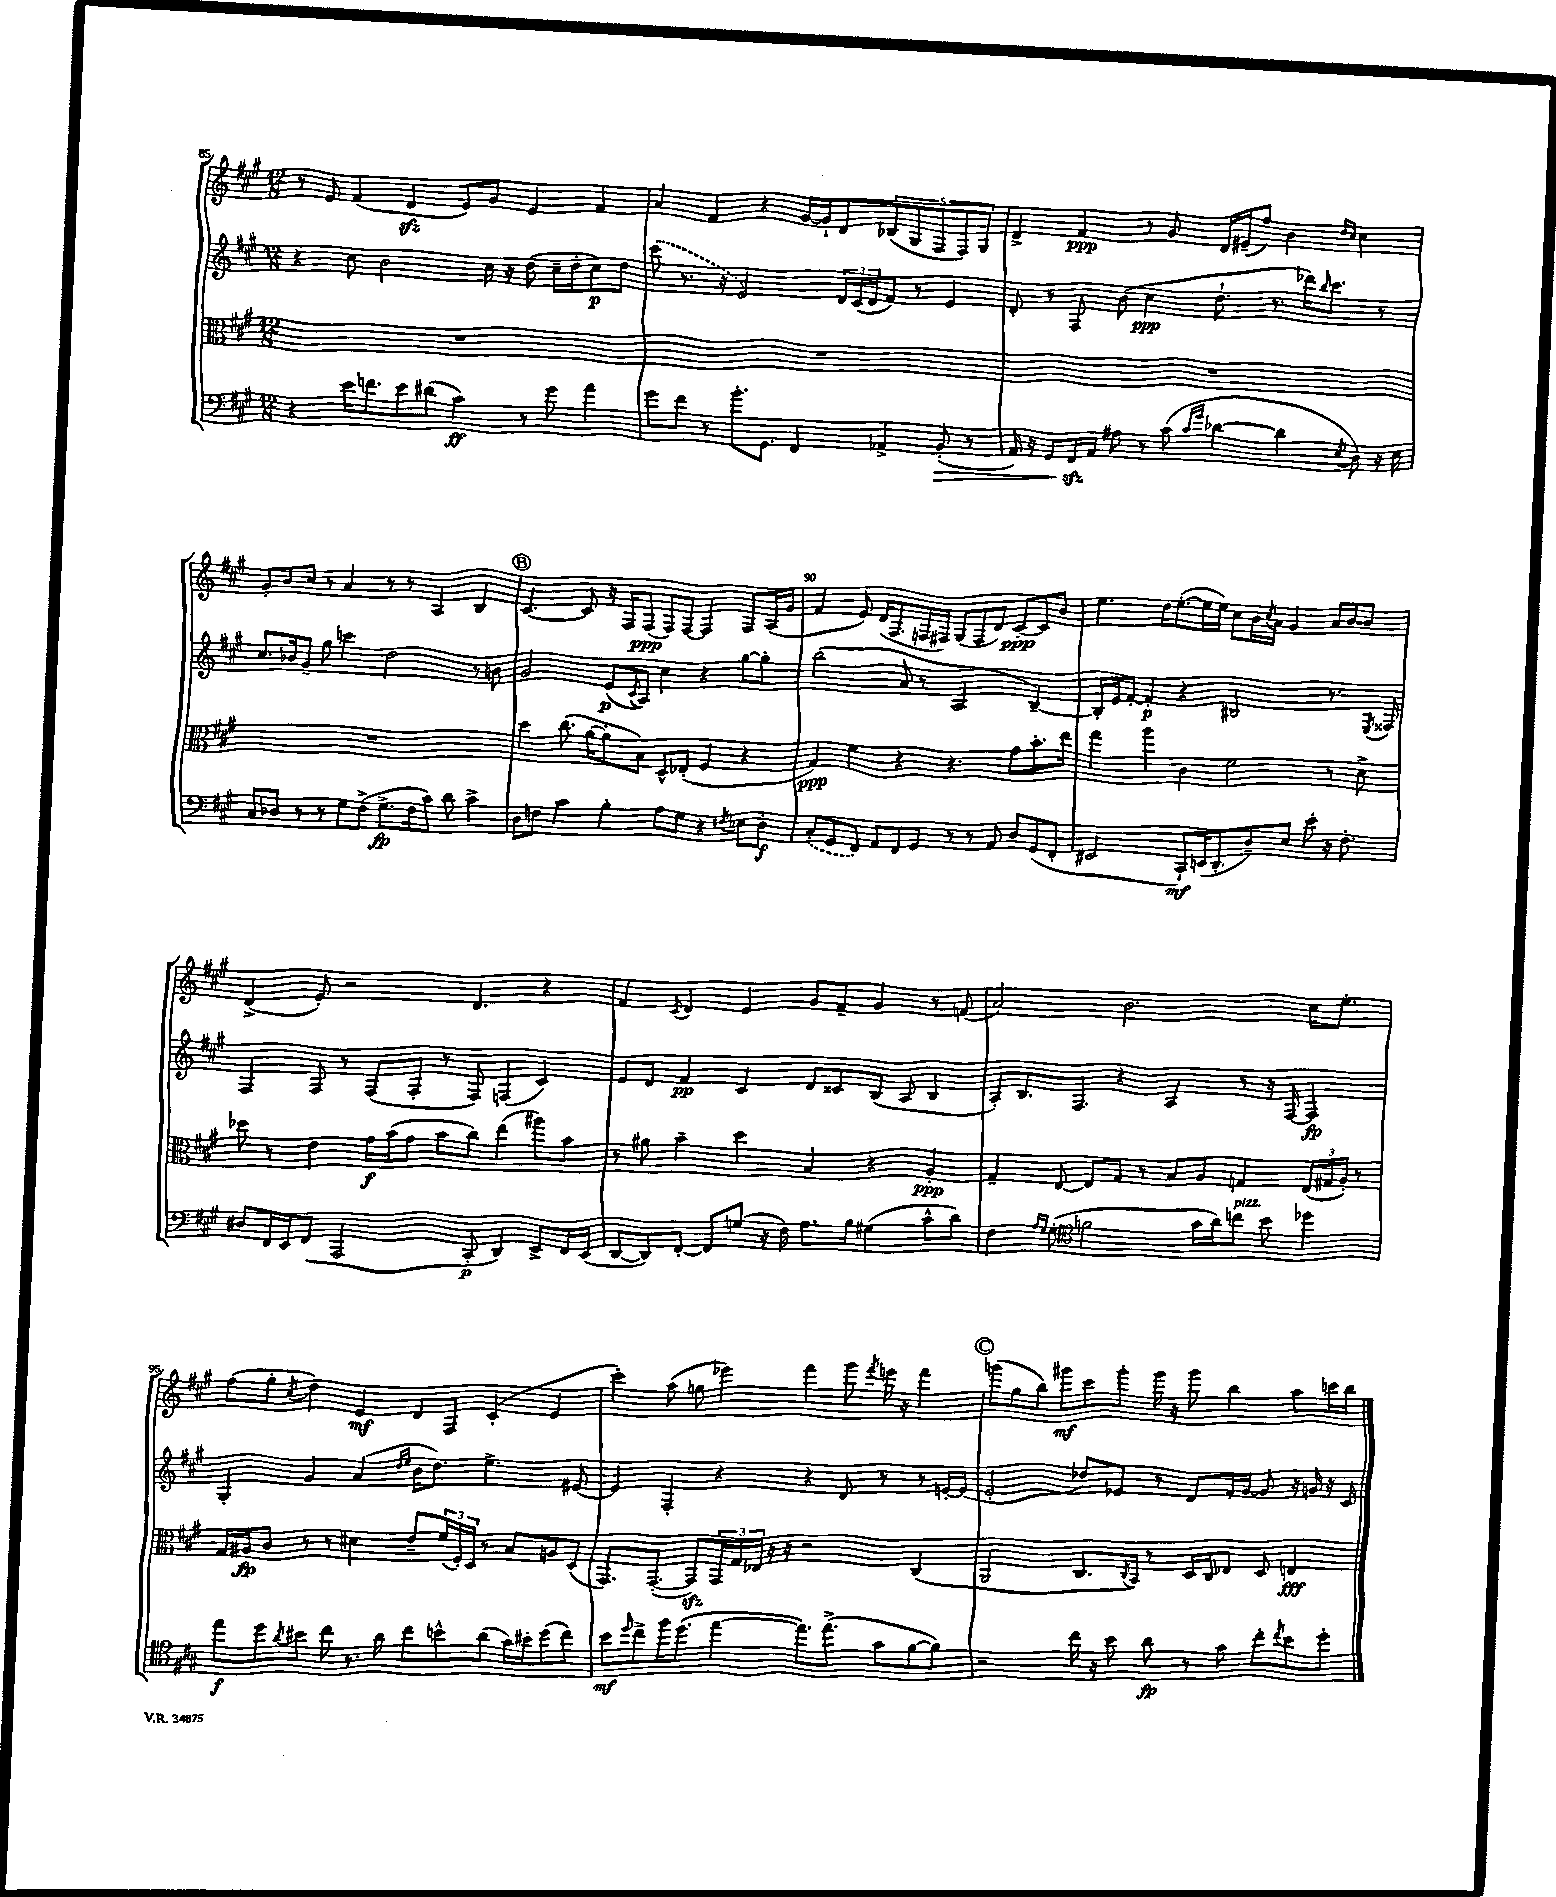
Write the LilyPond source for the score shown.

<<
\new StaffGroup <<
\new Staff = "s0" {
    \clef treble \key a \major \numericTimeSignature \time 12/8
    r8 e'8 fis'4( d'4\sfz e'8) gis'8 e'4 fis'4 |
    a'4 fis'4 r4 gis'16~ gis'16-! d'8 \tuplet 5/4 { bes8( gis8 fis8 fis8) gis8 } |
    d'4-> fis'4\ppp r8 gis'8 d'16 eis'16--( fis''8) b'4 \grace { d''16 cis''16 } cis''4 |
    gis'8-. b'8 cis''8 r8 a'4 r8 r8 a4 b4 |
    \mark \markup { \circle "B" } cis'4.~ cis'8 r16 fis16 fis8\ppp( fis8) fis8~ fis4 fis8 a16( gis'16 |
    fis'4 e'8) d'16( fis8. f16 fis16) gis8( fis8 d'8) cis'8~-.\ppp cis'8 b'8 |
    e''4. d''16 e''8.~-.( e''16 e''16) cis''8 b'16 \acciaccatura { cis''8 } a'16 gis'4 a'16 b'16~ b'8 |
    d'4->( e'8-.) r2 d'4. r4 |
    fis'4 \acciaccatura { cis'8 } d'4 e'4 gis'8 fis'8-- gis'4 r8 f'8( |
    a'2) b'2. cis''16 e''8.-. |
    fis''8( gis''8-. \acciaccatura { cis''8 } d''4) e'4\mf d'8 fis8 cis'4-.( e'4 |
    cis'''4-.) a''8( g''8 ees'''4) fis'''4 gis'''8 \acciaccatura { fis'''8 } e'''16 r16 fis'''4 |
    \mark \markup { \circle "C" } g'''8( gis''8 b''8) gis'''8\mf cis'''8 gis'''8-. gis'''16 r16 gis'''8 b''4 a''8 c'''16 b''16 \bar "|." |
}
\new Staff = "s1" {
    \clef treble \key a \major \numericTimeSignature \time 12/8
    r4 cis''8 b'2 cis''16 r16 d''8( cis''16-- d''16-. cis''8\p) d''8 |
    \once \slurDashed cis'''8( r8. r16 e'2) \tuplet 3/2 { d'16 cis'16( d'16 } fis'8) r8 e'4 |
    d'8-. r8 fis8 b'8( cis''4\ppp d''8.-! r8. des'''16) \grace { b''16 } cis'''8. r8 |
    cis''8. bes'16 gis'8-- gis''8 c'''4 d''2 r8 b'8 |
    \mark \markup { \circle "B" } gis'2 e'8\p( \acciaccatura { cis'8 } a8) cis''4 r4 gis''8~ gis''8-. |
    b''2( a'8 r8 a2 b4~--) |
    b16-. e'16 fis'8~-. fis'4-.\p r4 bis2 r8. \acciaccatura { e8 } fisis16 |
    fis4 fis8 r8 fis8( fis8-. r8 fis8) f4( cis'4) |
    e'8 d'8 fis'4\pp cis'4 d'8 cisis'8 b8( a8 b4 |
    a8-.) b8. fis8. r4 a4 r8 r16 fis16~ fis4\fp |
    gis4-. gis'4 a'4( \grace { d''16 e''16 } b'16 d''8.) e''4.-> eis'8~ |
    eis'4 fis4-. r4 r4 d'8 r8 r8 e'16~-. e'16( |
    \mark \markup { \circle "C" } e'2-. des''8) ees'8 r8 d'8 fis'16-. gis'16~ gis'8 r16 g'16 r16 cis'16 \bar "|." |
}
\new Staff = "s2" {
    \clef alto \key a \major \numericTimeSignature \time 12/8
    R1. |
    R1. |
    R1. |
    R1. |
    \mark \markup { \circle "B" } d''4 cis''8.( a'16~ a'8-. b8) d8-^ ees8-.( fis4 r4 |
    gis4\ppp) fis'4 r4 r4. gis'8 b'8.-. e''16 |
    gis''4 a''4 cis'4 fis'2 r8 d'8-> |
    des''8 r8 e'4 gis'16\f b'16( gis'8 b'8 cis''8) e''4( ais''8) b'8 |
    r8 ais'8 b'4-- d''4 b4 r4 a4-.\ppp |
    gis4-- e8~ e8 gis8 r8 b8 a8 g4 \tuplet 3/2 { e16( gis16 a16-.) } r8 |
    gis16 ais16\fp cis'8 r8 r8 dis'4 e'8-- \tuplet 3/2 { fis'16( fis16-.) d16 } r8 b8 a8 d8( |
    gis,8.) gis,8.~-.( gis,8\sfz) \tuplet 3/2 { gis,16 gis16 ees16 } r16 r16 r2 cis4( |
    \mark \markup { \circle "C" } a,2 cis8. \acciaccatura { cis8 } b,16) r8 d16 cis16 ees8 d8 e4\fff \bar "|." |
}
\new Staff = "s3" {
    \clef bass \key a \major \numericTimeSignature \time 12/8
    r4 e'16 f'8. e'8 dis'8( cis'4\ff) r8 gis'8 a'4 |
    gis'8 fis'8 r8 b'8.-. gis,8. fis,4 aes,4-> b,8-.\>( r8 |
    a,16) r16 gis,8 fis,16\sfz\! a,16 ais8 r8 cis'8( \grace { cis'16 gis'16 } des'4~ des'4 \acciaccatura { e8 } d8) r16 e16 |
    cis8 des8 r8 r8 gis8 fis8->( gis8.->\fp fis16 cis'8) d'8 cis'4-> |
    \mark \markup { \circle "B" } d8 f8 cis'4 b4-. a8 gis8 r4 \acciaccatura { fis8 } ees8 d8-.\f |
    \once \slurDashed cis8-.( gis,8 fis,8) a,8 fis,8 gis,8 r8 r8 a,8 d8 gis,8( fis,8-. |
    eis,2 cis,8-!\mf) e,16( d,8.-. d8--) e8 e'8-. r16 fis8.-. |
    dis8 fis,16 e,16 fis,8( a,,2 cis,8-.\p d,4) e,8-> fis,16 e,16( |
    d,8~ d,8) fis,8~-. fis,8 g8( r16 fis16) a8. b16 gis4( cis'8-^ d'8) |
    fis4 \grace { a16 gis16 } gis8-.( \clef tenor f'2 gis'16 a'16) c''8^\markup { \italic "pizz." } b'8 des''4 |
    e''8\f d''8 \acciaccatura { a'8 } bis'8 cis''8 r8. a'16 cis''8 b'8-^ a'8( gis'16) bis'16-. d''8( cis''8) |
    b'8\mf \grace { d''16 } cis''8-> fis''16 d''8.( e''4~ e''8.) e''8.->( gis'8 fis'8~ fis'8) |
    \mark \markup { \circle "C" } r2 cis''16 r16 b'8 a'8\fp r8 gis'8 cis''8-. \acciaccatura { cis''8 } b'8 d''8-. \bar "|." |
}
>>
>>
\layout { \context { \Score currentBarNumber = #85 \override BarNumber.break-visibility = ##(#f #t #t) barNumberVisibility = #(every-nth-bar-number-visible 5) } }
